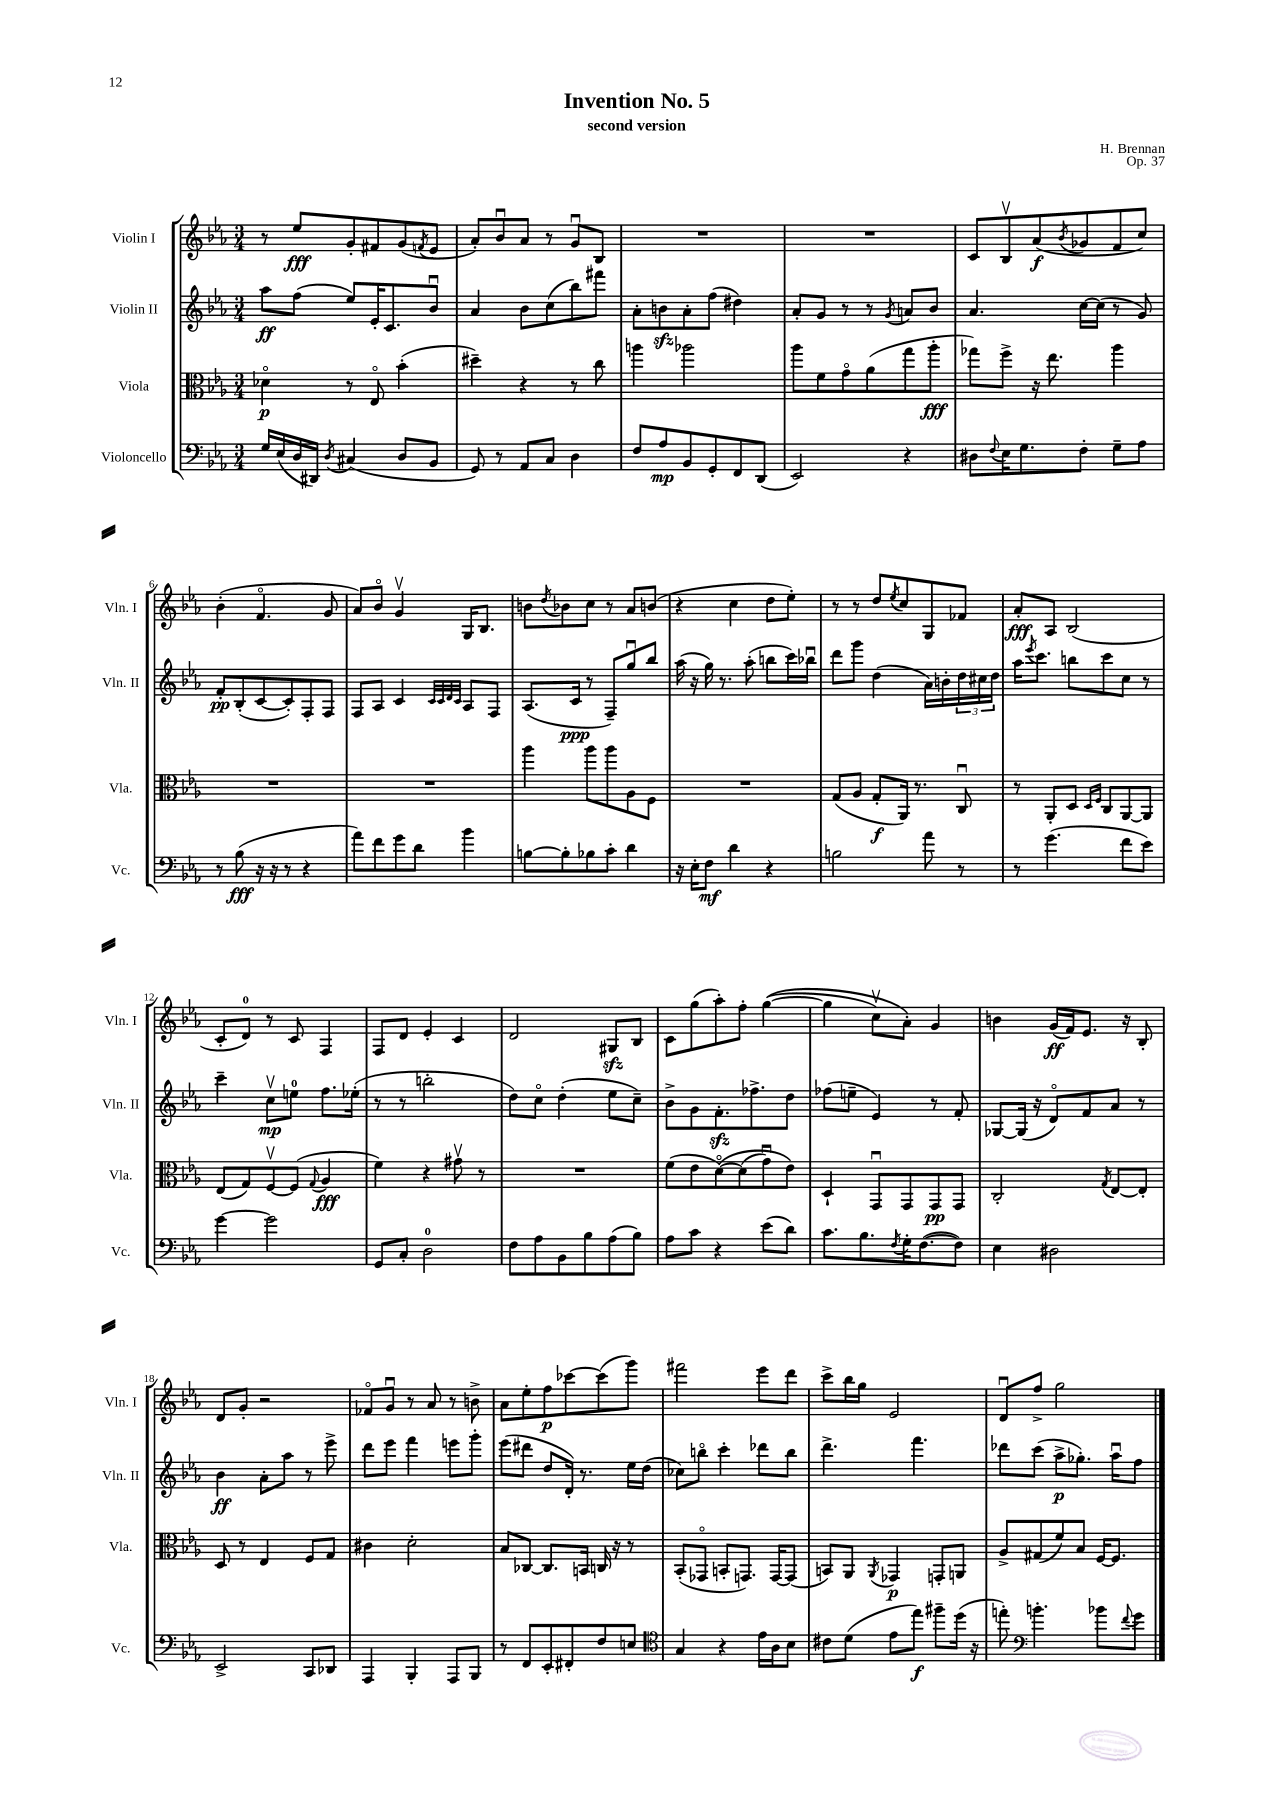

**kern	**kern	**kern	**kern
*staff4	*staff3	*staff2	*staff1
*clefF4	*clefC3	*clefG2	*clefG2
*k[b-e-a-]	*k[b-e-a-]	*k[b-e-a-]	*k[b-e-a-]
*M3/4	*M3/4	*M3/4	*M3/4
16G/LL	4d-o\	8aa-\L	8r
(16E-/	.	.	.
16D/	.	(8ff\J	8ee-/L
16DD#/JJ)	.	.	.
8qD/	.	.	.
(4C#/	8r	8ee-/L)	8g'/
.	8E-o/	16e-'/K	8f#/
.	.	8.c/	.
8D/L	(4b-'\	.	(8g/
.	.	.	8qf/
8BB-/J	.	8b-u/J	8e-/J
=	=	=	=
8GG/)	4dd#~\)	4a-/	8a-'/L)
8r	.	.	8b-u/
8AA-/L	4r	8b-\L	8a-/J
8C/J	.	(8cc\	8r
4D\	8r	8bb-\)	8gu/L
.	8cc\	8fff#\J	8B-/J
=	=	=	=
8F/L	4aa\	8a-'\L	2.r
8A-/	.	8b\	.
8BB-/	2aa-\	8a-'\	.
8GG'/	.	(8ff\J	.
8FF/	.	4dd#\)	.
(8DD/J	.	.	.
=	=	=	=
2EE-/)	8aa-\L	8a-'/L	2.r
.	8f\	8g/J	.
.	8go\	8r	.
.	(8a-\	8r	.
.	.	8qg/	.
4r	8gg\	8a/L	.
.	8aa-'\J	8b-/J	.
=	=	=	=
8D#\L	8gg-\L)	4.a-/	8c/L
8qqF/	.	.	.
16E-\K	8ff^\J	.	8B-v/
8.G\	.	.	.
.	16r	.	(8a-/
.	8.ee-\	.	.
.	.	.	8qb-/
8F'\J	.	[16cc\LL	8g-/
.	.	(16cc\]JJ	.
8G~\L	4aa-\	8r	8f/
8A-\J	.	8g/)	8cc/J)
=	=	=	=
8r	2.r	8f'/L	(4b-'\
(8B-\	.	(8B-'/	.
16r	.	[8c/	4.fo/
16r	.	.	.
8r	.	8c'/])	.
4r	.	8F'/	.
.	.	8F/J	8g/
=	=	=	=
8a-\L)	2.r	8F/L	8a-/L)
8f\	.	8A-/J	8b-o/J
8g\	.	4c/	4gv/
8d\J	.	.	.
.	.	32qqc/LLL	.
.	.	32qqc/	.
.	.	32qqd/	.
.	.	32qqc/JJJ	.
4b-\	.	8A-/L	16G/LK
.	.	.	8.B-/J
.	.	8F/J	.
=	=	=	=
[8B\L	4aa-\	(8.A-/L	8b\L
.	.	.	8qdd/
8B'\]	.	.	8b-\
.	.	16c/Jk	.
8B-\	8aa-\L	8r	8cc\J
8c'\J	8aa-\	8F~/L)	8r
4d\	8A-\	8ggu/	8a-/L
.	8F\J	8bb-/J	(8b/J
=	=	=	=
16r	2.r	(16aa-\	4r
16E-'\LK	.	16r	.
8F\J	.	16gg\)	.
.	.	8.r	.
4d\	.	.	4cc\
.	.	(8aa-'\	.
4r	.	8bb\L	8dd\L
.	.	16ccc\L)	8ee-'\J)
.	.	16bb-u\JJ	.
=	=	=	=
2B\	(8G/L	8ddd\L	8r
.	8A-/J	8ggg\J	8r
.	8G'/L	(4dd\	8dd/L
.	.	.	8qee-/
.	16AA-/Jk)	.	8cc/
.	8.r	.	.
8a-\	.	16a-\LL)	8G/
.	.	16b'\	.
8r	8Cu/	24dd\	8f-/J
.	.	24cc#\	.
.	.	24dd\JJ	.
=	=	=	=
8r	8r	16aa-\LK	8a-'/L
.	.	8qeee-/	.
.	.	8.ccc\J	.
(4.g\	8AA-'/L	.	8A-/J
.	8D/J	8bb\L	(2B-/
.	16qqD/LL	.	.
.	16qqF/JJ	.	.
.	8C/L	8ccc\	.
8f\L	[8AA-/	8cc\J	.
8e-\J)	8AA-/]J	8r	.
=	=	=	=
[4g\	(8E-/L	4ccc~\	8c'/L
.	8G/)	.	8d/J)
2g\]	[8Fv/	8ccv\L	8r
.	(8F/]J	8ee\J	8c/
.	8qqG/	.	.
.	4A-/	8.ff\L	4F/
.	.	(16ee-'\Jk	.
=	=	=	=
8GG/L	4f\)	8r	8F/L
8C'/J	.	8r	8d/J
2D\	4r	2bb'\	4e-'/
.	8g#v\	.	4c/
.	8r	.	.
=	=	=	=
8F\L	2.r	8dd\L)	2d/
8A-\	.	8cco\J	.
8BB-\	.	(4dd'\	.
8B-\	.	.	.
(8A-\	.	8ee-\L	8G#/L
8B-\J)	.	8cc~\J)	8B-/J
=	=	=	=
8A-\L	(8f\L	8b-^\L	8c\L
8c\J	8e-\	8g\	(8gg\
4r	&([8do\)	8.f'\	8aa-'\)
.	(8d\]	.	8ff'\J
.	.	8.ff-^\	.
(8e-\L	8gu\)	.	&(([4gg\
8d\J)	8e-\J&)	8dd\J	.
=	=	=	=
8.c\L	4D`/	(8ff-\L	4gg\]
.	.	8ee~\J	.
8.B-\	.	.	.
.	8GGu/L	4e-/)	8ccv\L)
8qF/	.	.	.
16G'\K	8GG/	.	8a-'\J&)
([8.F\	.	.	.
.	8GG/	8r	4g/
8F\]J)	8GG/J	8f'/	.
=	=	=	=
4E-\	2C'/	[8G-/L	4b\
.	.	(16G-/]Jk	.
.	.	16r	.
2D#\	.	8do/L)	(16g/LL
.	.	.	16f/J)
.	.	8f/	8.e-/J
.	8qG/	.	.
.	[8E-/L	8a-/J	.
.	.	.	16r
.	8E-'/]J	8r	8B-'/
=	=	=	=
2EE-^/	8D/	4b-\	8d/L
.	8r	.	8g'/J
.	4E-/	8a-'\L	2r
.	.	8aa-\J	.
8CC/L	8F/L	8r	.
8DD-/J	8G/J	8eee-^\	.
=	=	=	=
4AAA-/	4c#\	8ddd\L	8f-o/L
.	.	8eee-\J	8gu/J
4BBB-'/	2d'\	4fff\	8r
.	.	.	8a-/
8AAA-/L	.	8eee\L	8r
8BBB-/J	.	8ggg'\J	8b^\
=	=	=	=
8r	8B-/L	(8eee-\L	8a-\L
8FF/L	[8C-/J	8ddd#\J	8ee-'\
8EE-'/	8.C-/]L	8dd/L	8ff\
8FF#'/	.	16d'/Jk)	[8ccc-\
.	16BB/Jk	8.r	.
8F/	16C/	.	(8ccc-\]
.	16r	.	.
8E/J	8r	16ee-\LL	8ggg\J)
.	.	(16dd\JJ	.
=	=	=	=
*clefC4	*	*	*
4G/	(8BB-'/L	8cc-\L)	2fff#\
.	8GG-o/J	8bbo\J	.
4r	8BB'/L	4ccc'\	.
.	8.GG/J)	.	.
16e-\LL	.	8ddd-\L	8eee-\L
16A-\J	[16GG/LK	.	.
8B-\J	(8GG/]J	8bb\J	8ddd\J
=	=	=	=
8c#\L	8BB/L)	4.ddd^\	8ccc^\L
(8d\J	8AA-/J	.	16bb-\L
.	.	.	16gg\JJ
.	8qAA-/	.	.
8e-\L	4GG-/	.	2e-/
8ee-\J)	.	4.fff\	.
8ff#~\L	8GG'/L	.	.
(16dd\Jk	8AA/J	.	.
16r	.	.	.
=	=	=	=
8ee'\)	8A-^/L	8ddd-\L	8du/L
*clefF4	*	*	*
4.b'\	(8G#/	(8ccc\J	8ff^/J
.	8f/)	8aa-^\L	2gg\
.	8B-/J	8.gg-'\J)	.
8b-\L	[16F/LK	.	.
.	8.F/]J	16aa-u\LK	.
8qqf/	.	.	.
8g\J	.	8ff\J	.
==	==	==	==
*-	*-	*-	*-
